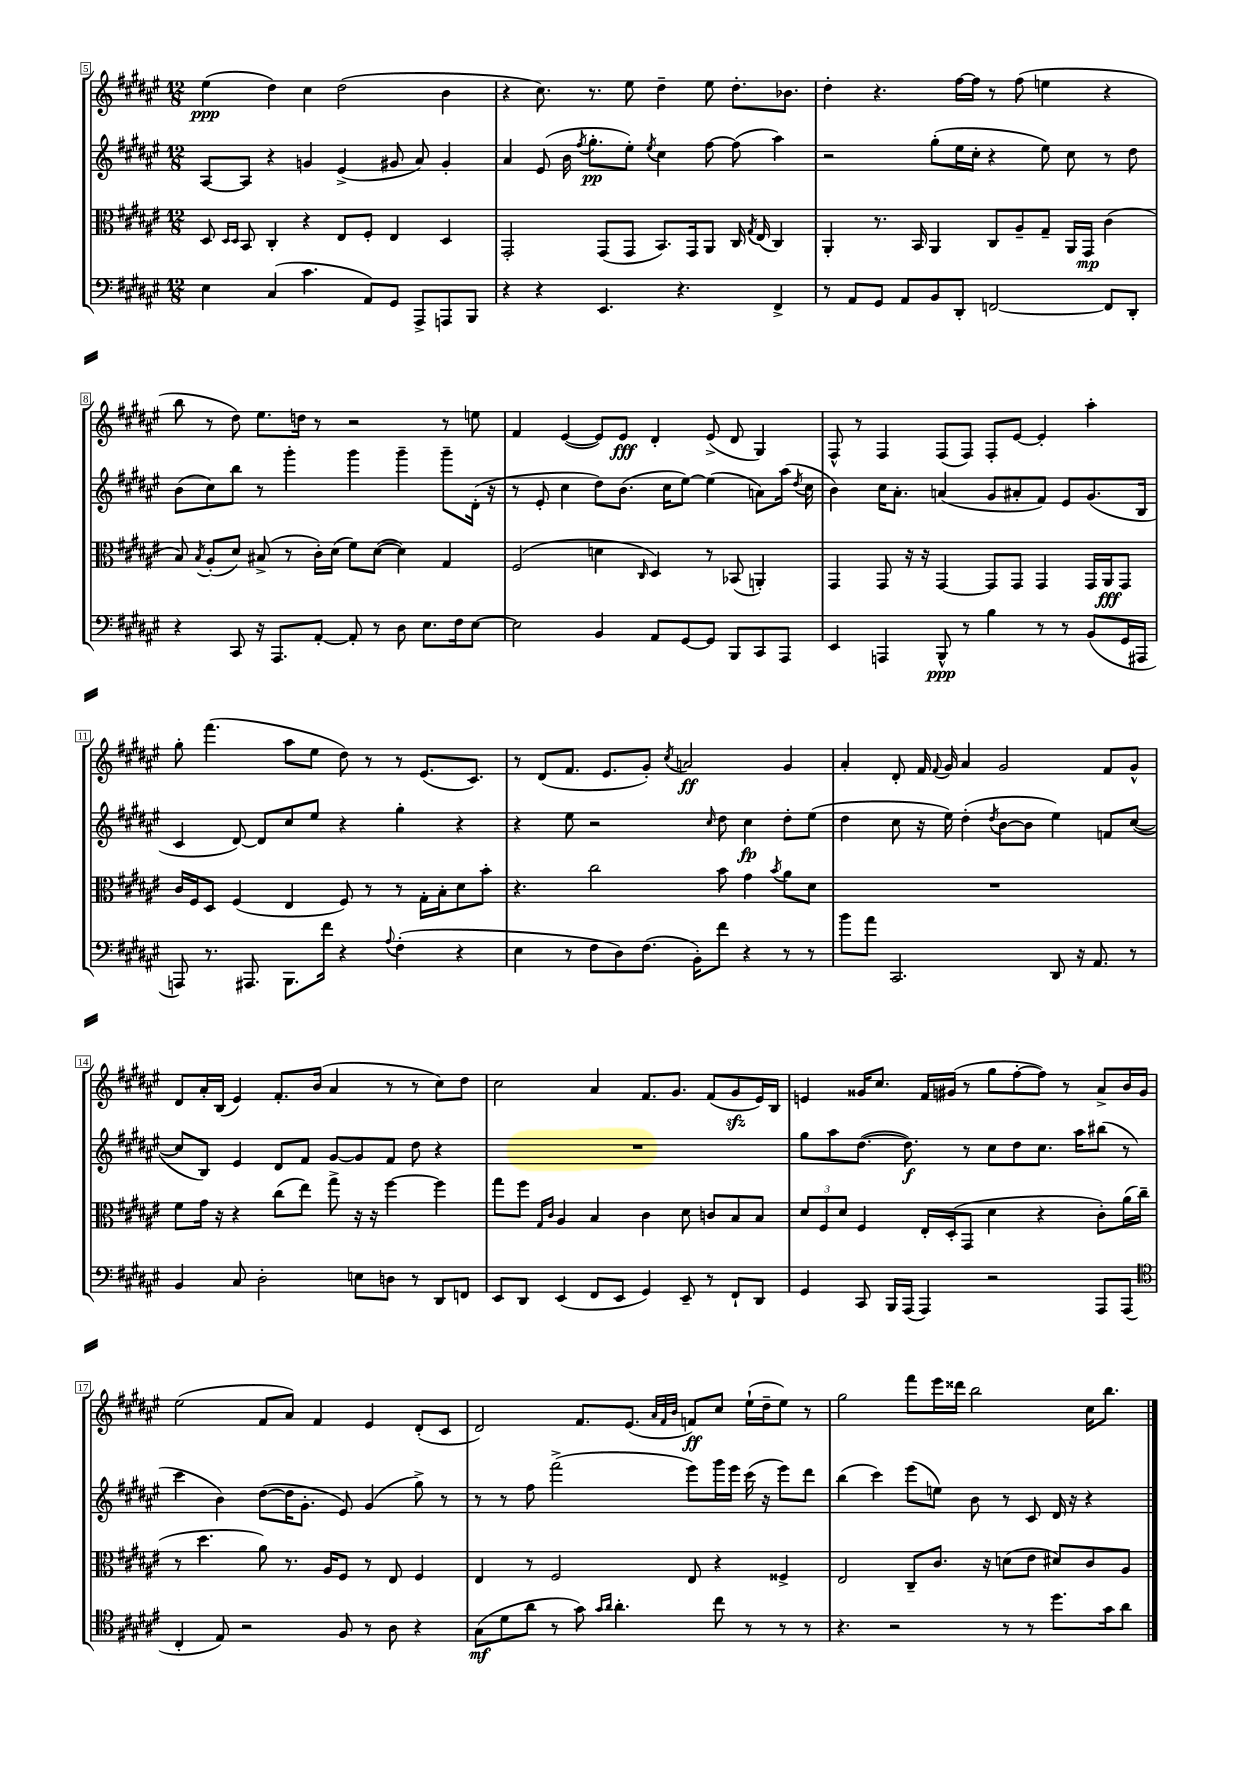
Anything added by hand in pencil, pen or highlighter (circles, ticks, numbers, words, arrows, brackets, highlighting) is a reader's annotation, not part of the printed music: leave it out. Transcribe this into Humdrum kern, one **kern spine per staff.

**kern	**dynam	**kern	**dynam	**kern	**dynam	**kern	**dynam
*part4	*part4	*part3	*part3	*part2	*part2	*part1	*part1
*staff4	*staff4	*staff3	*staff3	*staff2	*staff2	*staff1	*staff1
*clefF4	*	*clefC3	*	*clefG2	*	*clefG2	*
*k[f#c#g#d#a#e#]	*	*k[f#c#g#d#a#e#]	*	*k[f#c#g#d#a#e#]	*	*k[f#c#g#d#a#e#]	*
*M12/8	*	*M12/8	*	*M12/8	*	*M12/8	*
=5	=5	=5	=5	=5	=5	=5	=5
4E#\	.	8D#/	.	[8A#/L	.	(4ee#\	ppp
.	.	16qqD#/LL	.	.	.	.	.
.	.	16qqD#/JJ	.	.	.	.	.
.	.	8BB/	.	8A#/J]	.	.	.
(4C#/	.	4C#'/	.	4r	.	4dd#\)	.
4.c#\	.	4r	.	4gn/	.	4cc#\	.
.	.	8E#/L	.	(4e#^/	.	(2dd#\	.
8AA#/L)	.	8F#'/J	.	.	.	.	.
8GG#/J	.	4E#/	.	8g#X/	.	.	.
8AAA#^/L	.	.	.	8a#/)	.	.	.
8AAAn/	.	4D#/	.	4g#'/	.	4b\	.
8BBB/J	.	.	.	.	.	.	.
=6	=6	=6	=6	=6	=6	=6	=6
4r	.	2GG#'/	.	4a#/	.	4r	.
4r	.	.	.	(8e#/	.	8.cc#\)	.
.	.	.	.	16b\	.	.	.
.	.	.	.	8qff#/	.	.	.
.	.	.	.	8.gg#'\L	pp	8.r	.
4.EE#/	.	(8GG#/L	.	.	.	.	.
.	.	8GG#/J	.	8ee#'\J)	.	8ee#\	.
.	.	.	.	8qee#/	.	.	.
.	.	8.BB/L)	.	4cc#\	.	4dd#~\	.
4.r	.	.	.	.	.	.	.
.	.	16GG#/k	.	.	.	.	.
.	.	8AA#/J	.	[8ff#\	.	8ee#\	.
.	.	16C#/	.	(8ff#\]	.	8.dd#'\L	.
.	.	8qG#/	.	.	.	.	.
.	.	(16E#/	.	.	.	.	.
4FF#^/	.	4C#/)	.	4aa#\)	.	.	.
.	.	.	.	.	.	8.b-X\J	.
=7	=7	=7	=7	=7	=7	=7	=7
8r	.	4AA#'/	.	2r	.	4dd#'\	.
8AA#/L	.	.	.	.	.	.	.
8GG#/J	.	8.r	.	.	.	4.r	.
8AA#/L	.	.	.	.	.	.	.
.	.	16BB/	.	.	.	.	.
8BB/	.	4AA#/	.	(8gg#'\L	.	.	.
8DD#'/J	.	.	.	16ee#\L	.	[16ff#\LL	.
.	.	.	.	16cc#'\JJ	.	16ff#\JJ]	.
[2FFn/	.	8C#/L	.	4r	.	8r	.
.	.	8A#~/	.	.	.	(8ff#\	.
.	.	8G#~/J	.	8ee#\)	.	4een\	.
.	.	16AA#/LL	.	8cc#\	.	.	.
.	.	16GG#/JJ	mp	.	.	.	.
8FF/L]	.	(4c#\	.	8r	.	4r	.
8DD#'/J	.	.	.	8dd#\	.	.	.
!!LO:LB:g=z
=8	=8	=8	=8	=8	=8	=8	=8
4r	.	8B/)	.	(8b\L	.	8bb\	.
.	.	8qB/	.	.	.	.	.
.	.	(8A#'/L	.	8cc#\)	.	8r	.
8CC#/	.	8d#/J)	.	8bb\J	.	8dd#\)	.
16r	.	(8B#X^/	.	8r	.	8.ee#\L	.
8.AAA#/L	.	.	.	.	.	.	.
.	.	8r	.	4ggg#'\	.	.	.
.	.	.	.	.	.	16ddn\Jk	.
[8AA#'/J	.	16c#'\LL)	.	.	.	8r	.
.	.	(16d#\JJ	.	.	.	.	.
8AA#'/]	.	8f#\L)	.	4ggg#\	.	2r	.
8r	.	([8d#\J	.	.	.	.	.
8D#\	.	4d#\])	.	4ggg#~\	.	.	.
8.E#\L	.	.	.	.	.	.	.
.	.	4G#/	.	8ggg#~\L	.	8r	.
16F#\k	.	.	.	.	.	.	.
[8E#\J	.	.	.	(16d#'\Jk	.	8een\	.
.	.	.	.	16r	.	.	.
=9	=9	=9	=9	=9	=9	=9	=9
2E#\]	.	(2F#/	.	8r	.	4f#/	.
.	.	.	.	8e#'/	.	.	.
.	.	.	.	4cc#\	.	([4e#/	.
4BB/	.	4dn\	.	8dd#\L)	.	8e#/L])	.
.	.	.	.	(8.b\J	.	8e#/J	fff
.	.	16qqC#/	.	.	.	.	.
8AA#/L	.	4D#/)	.	.	.	4d#'/	.
.	.	.	.	16cc#\KL	.	.	.
[8GG#/	.	.	.	[8ee#\J)	.	.	.
8GG#/J]	.	8r	.	(4ee#\]	.	(8e#^/	.
8BBB/L	.	(8BB-X/	.	.	.	8d#/	.
8CC#/	.	4AAn'/)	.	8an\L)	.	4G#/)	.
8AAA#/J	.	.	.	(16aa#\Jk	.	.	.
.	.	.	.	8qdd#/	.	.	.
.	.	.	.	16cc#\	.	.	.
=10	=10	=10	=10	=10	=10	=10	=10
4EE#/	.	4GG#/	.	4b\)	.	8F#^^/	.
.	.	.	.	.	.	8r	.
4AAAn/	.	8GG#/	.	16cc#\KL	.	4F#/	.
.	.	.	.	8.a#'\J	.	.	.
.	.	16r	.	.	.	.	.
.	.	16r	.	.	.	.	.
8BBB^^/	ppp	[4GG#/	.	(4an/	.	(8F#/L	.
8r	.	.	.	.	.	8F#/J)	.
4B\	.	8GG#/L]	.	8g#/L	.	8F#'/L	.
.	.	8GG#/J	.	8a#X'/	.	[8e#/J	.
8r	.	4GG#/	.	8f#/J)	.	4e#'/]	.
8r	.	.	.	8e#/L	.	.	.
(8BB/L	.	16GG#/LL	.	(8.g#/	.	4aa#'\	.
.	.	16AA#/J	fff	.	.	.	.
16GG#/L	.	8GG#/J	.	.	.	.	.
16AAA#X/JJ	.	.	.	16B/Jk	.	.	.
!!LO:LB:g=z
=11	=11	=11	=11	=11	=11	=11	=11
8AAAn/)	.	16c#/LL	.	4c#/	.	8gg#'\	.
.	.	16F#/J	.	.	.	.	.
8.r	.	8D#/J	.	.	.	(4.fff#\	.
.	.	(4F#/	.	[8d#/)	.	.	.
8.AAA#X/	.	.	.	.	.	.	.
.	.	.	.	8d#/L]	.	.	.
8.BBB\L	.	4E#/	.	8cc#/	.	8aa#\L	.
.	.	.	.	8ee#/J	.	8ee#\J	.
16f#\Jk	.	.	.	.	.	.	.
4r	.	8F#/)	.	4r	.	8dd#\)	.
.	.	8r	.	.	.	8r	.
8qqA#/	.	.	.	.	.	.	.
(4F#'\	.	8r	.	4gg#'\	.	8r	.
.	.	16G#'\LL	.	.	.	(8.e#/L	.
.	.	16B'\J	.	.	.	.	.
4r	.	8d#\	.	4r	.	.	.
.	.	.	.	.	.	8.c#/J)	.
.	.	8b'\J	.	.	.	.	.
=12	=12	=12	=12	=12	=12	=12	=12
4E#\	.	4.r	.	4r	.	8r	.
.	.	.	.	.	.	(8d#/L	.
8r	.	.	.	8ee#\	.	8.f#/J	.
8F#\L	.	2cc#\	.	2r	.	.	.
.	.	.	.	.	.	8.e#/L	.
8D#\)	.	.	.	.	.	.	.
(8.F#\J	.	.	.	.	.	8g#'/J)	.
.	.	.	.	.	.	8qcc#/	.
.	.	.	.	.	.	2an/	ff
16BB'\KL)	.	.	.	.	.	.	.
.	.	.	.	16qqcc#/	.	.	.
8f#\J	.	8b\	.	8dd#\	.	.	.
4r	.	4g#\	.	4cc#\	fp	.	.
.	.	8qb/	.	.	.	.	.
8r	.	8a#\L	.	8dd#'\L	.	4g#/	.
8r	.	8d#\J	.	(8ee#\J	.	.	.
=13	=13	=13	=13	=13	=13	=13	=13
8b\L	.	1.r	.	4dd#\	.	4a#'/	.
8a#\J	.	.	.	.	.	.	.
2.CC#/	.	.	.	8cc#\	.	8d#'/	.
.	.	.	.	16r	.	16f#/	.
.	.	.	.	.	.	8qqf#/	.
.	.	.	.	16ee#\)	.	16g#/	.
.	.	.	.	(4dd#'\	.	4a#/	.
.	.	.	.	8qdd#/	.	.	.
.	.	.	.	[8b\L	.	2g#/	.
.	.	.	.	8b\J]	.	.	.
8DD#/	.	.	.	4ee#\)	.	.	.
16r	.	.	.	.	.	.	.
8.AA#/	.	.	.	.	.	.	.
.	.	.	.	8fn/L	.	8f#/L	.
8r	.	.	.	([8cc#/J	.	8g#^^/J	.
!!LO:LB:g=z
=14	=14	=14	=14	=14	=14	=14	=14
4BB/	.	8f#\L	.	8cc#/L]	.	8d#/L	.
.	.	16g#\Jk	.	8B/J)	.	16a#'/L	.
.	.	16r	.	.	.	(16B/JJ	.
8C#/	.	4r	.	4e#/	.	4e#/)	.
2D#'\	.	.	.	.	.	.	.
.	.	(8cc#\L	.	8d#/L	.	8.f#'/L	.
.	.	8ee#\J)	.	8f#/J	.	.	.
.	.	.	.	.	.	(16b/Jk	.
.	.	8gg#^\	.	[8g#/L	.	4a#/	.
8En\L	.	16r	.	8g#/]	.	.	.
.	.	16r	.	.	.	.	.
8Dn\J	.	[4ff#\	.	8f#/J	.	8r	.
8r	.	.	.	8dd#\	.	8r	.
8DD#/L	.	4ff#\]	.	4r	.	8cc#\L)	.
8FFn/J	.	.	.	.	.	8dd#\J	.
=15	=15	=15	=15	=15	=15	=15	=15
8EE#/L	.	8gg#\L	.	1.r	.	2cc#\	.
8DD#/J	.	8ff#\J	.	.	.	.	.
.	.	16qqG#/LL	.	.	.	.	.
.	.	16qqc#/JJ	.	.	.	.	.
(4EE#/	.	4A#/	.	.	.	.	.
8FF#/L	.	4B/	.	.	.	4a#/	.
8EE#/J	.	.	.	.	.	.	.
4GG#/)	.	4c#\	.	.	.	8.f#/L	.
.	.	.	.	.	.	8.g#/J	.
8EE#~/	.	8d#\	.	.	.	.	.
8r	.	8cn/L	.	.	.	(8f#/L	.
8FF#`/L	.	8B/	.	.	.	8g#zz/	.
8DD#/J	.	8B/J	.	.	.	16e#/L)	.
.	.	.	.	.	.	16B/JJ	.
=16	=16	=16	=16	=16	=16	=16	=16
4GG#/	.	12d#/L	.	8gg#\L	.	4en/	.
.	.	12F#/	.	.	.	.	.
.	.	.	.	8aa#\	.	.	.
.	.	12d#/J	.	.	.	.	.
8CC#/	.	4F#/	.	([8.dd#\J	.	16g##X/KL	.
.	.	.	.	.	.	8.cc#/J	.
16BBB/LL	.	.	.	.	.	.	.
(16AAA#/JJ	.	.	.	8.dd#\])	f	.	.
4AAA#/)	.	16E#'/LL	.	.	.	16f#/LL	.
.	.	(16D#'/J	.	.	.	(16g#X/JJ	.
.	.	8GG#/J	.	8r	.	8r	.
2r	.	4d#\	.	8cc#\L	.	8gg#\L	.
.	.	.	.	8dd#\	.	[8ff#'\	.
.	.	4r	.	8.cc#\J	.	8ff#\J])	.
.	.	.	.	.	.	8r	.
.	.	.	.	16aa#\KL	.	.	.
8AAA#/L	.	8c#'\L)	.	(8bb#X\J	.	8a#^/L	.
(8AAA#/J	.	(16a#\L	.	8r	.	16b/L	.
.	.	16cc#~\JJ	.	.	.	16g#/JJ	.
!!LO:LB:g=z
=17	=17	=17	=17	=17	=17	=17	=17
*clefC4	*	*	*	*	*	*	*
4C#'/	.	8r	.	4ccc#\	.	(2ee#\	.
.	.	4.dd#\	.	.	.	.	.
8E#/)	.	.	.	4b\)	.	.	.
2r	.	.	.	.	.	.	.
.	.	8a#\)	.	([8dd#\L	.	8f#/L	.
.	.	8.r	.	16dd#\K]	.	8a#/J)	.
.	.	.	.	8.g#'\J	.	.	.
.	.	.	.	.	.	4f#/	.
.	.	16A#/KL	.	.	.	.	.
8F#/	.	8F#/J	.	8e#/)	.	.	.
8r	.	8r	.	(4g#/	.	4e#/	.
8A#\	.	8E#/	.	.	.	.	.
4r	.	4F#/	.	8gg#^\)	.	(8d#'/L	.
.	.	.	.	8r	.	8c#/J	.
=18	=18	=18	=18	=18	=18	=18	=18
(8G#\L	mf	4E#/	.	8r	.	2d#/)	.
8d#\	.	.	.	8r	.	.	.
8a#\J	.	8r	.	8ff#\	.	.	.
8r	.	2F#/	.	(2fff#^\	.	.	.
8g#\)	.	.	.	.	.	8.f#/L	.
16qqg#/LL	.	.	.	.	.	.	.
16qqa#/JJ	.	.	.	.	.	.	.
4.a#'\	.	.	.	.	.	.	.
.	.	.	.	.	.	(8.e#/J	.
.	.	.	.	.	.	32qqa#/LLL	.
.	.	.	.	.	.	32qqf#/	.
.	.	.	.	.	.	32qqb/JJJ	.
.	.	8E#/	.	8eee#\L)	.	8fn/L)	ff
8cc#\	.	4r	.	16ggg#\L	.	8cc#/J	.
.	.	.	.	16eee#\JJ	.	.	.
8r	.	.	.	(16ccc#\	.	(16ee#`\LL	.
.	.	.	.	16r	.	16dd#~\J	.
8r	.	4F##X^/	.	8eee#\L)	.	8ee#\J)	.
8r	.	.	.	8ddd#\J	.	8r	.
=19	=19	=19	=19	=19	=19	=19	=19
4.r	.	2E#/	.	(4bb\	.	2gg#\	.
.	.	.	.	4ccc#\)	.	.	.
2r	.	.	.	.	.	.	.
.	.	8C#~/L	.	(8eee#\L	.	8fff#\L	.
.	.	8.c#/J	.	8een\J)	.	16eee#\L	.
.	.	.	.	.	.	16ddd##X\JJ	.
.	.	.	.	8b\	.	2bb\	.
.	.	16r	.	.	.	.	.
8r	.	(8dn\L	.	8r	.	.	.
8r	.	8e#\J	.	8c#/	.	.	.
8.dd#\L	.	8d#X/L)	.	16d#/	.	.	.
.	.	.	.	16r	.	.	.
.	.	8c#/	.	4r	.	16cc#\KL	.
16g#\k	.	.	.	.	.	8.bb\J	.
8a#\J	.	8A#/J	.	.	.	.	.
==	==	==	==	==	==	==	==
*-	*-	*-	*-	*-	*-	*-	*-
